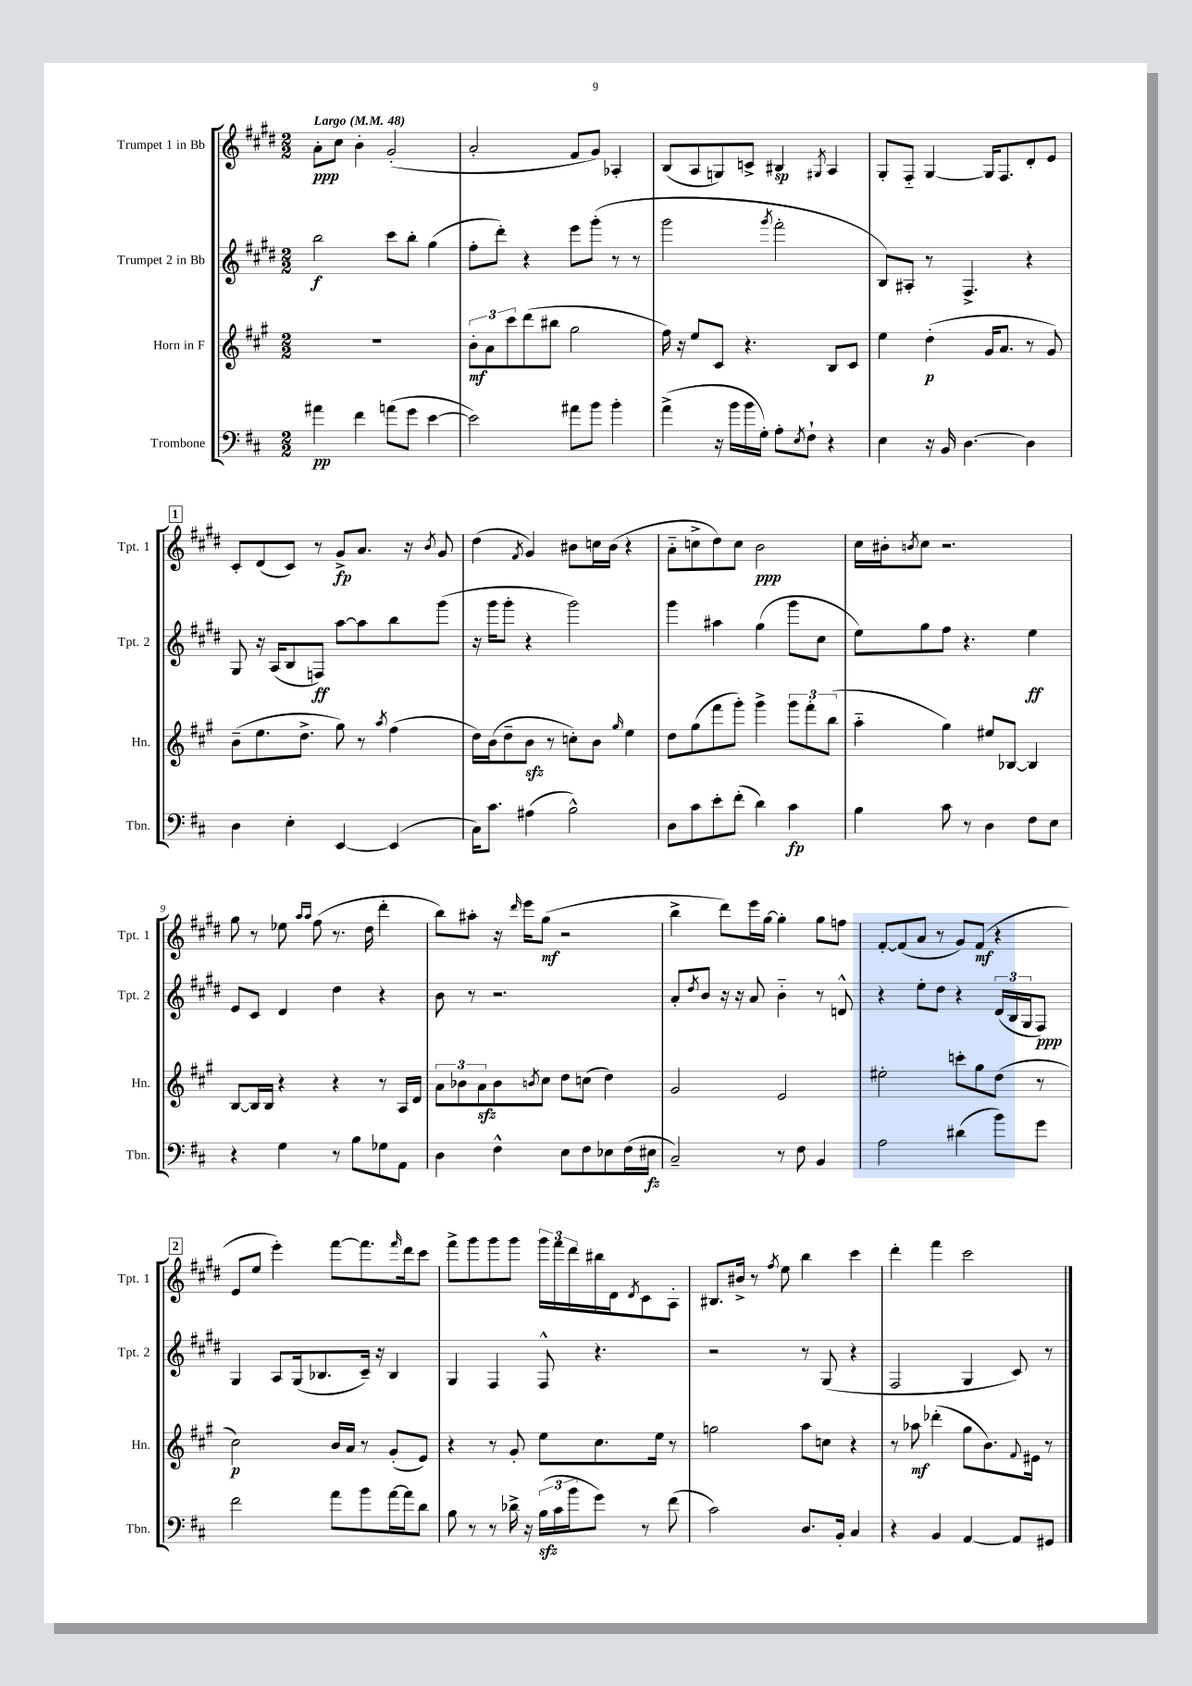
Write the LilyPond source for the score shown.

<<
\new StaffGroup <<
\new Staff = "s0" \with { instrumentName = "Trumpet 1 in Bb" shortInstrumentName = "Tpt. 1" } {
    \clef treble \key e \major \numericTimeSignature \time 2/2 \tempo "Largo" 4 = 48
    a'8-.\ppp cis''8 b'4-. gis'2-.( |
    a'2-. fis'8 gis'8) aes4-. |
    b8( a8 g8) c'8-> bis4\sp \acciaccatura { gis8 } a4 |
    gis8-. fis8-_ gis4~ gis16 fis8. dis'8-. e'8 |
    \mark \markup { \box "1" } cis'8-. dis'8( cis'8) r8 gis'8->\fp a'8. r16 \acciaccatura { b'8 } gis'8 |
    dis''4( \acciaccatura { fis'8 } gis'4) bis'8 c''16 bis'16( r4 |
    a'8-_ c''8-> dis''8) c''8 b'2\ppp |
    cis''16 bis'16-. \acciaccatura { b'8 } cis''8 r2. |
    gis''8 r8 ees''8 \grace { a''16 a''16 } fis''8( r8. dis''16 dis'''4-. |
    b''8) ais''8-. r16 \grace { dis'''16 } e'''16 gis''8\mf( r2 |
    b''4-> dis'''8) e'''16 gis''16~ gis''4-. gis''8 f''8 |
    fis'8~-. fis'8( a'8 r8 gis'8) fis'8\mf( r4 |
    \mark \markup { \box "2" } e'8 e''8 e'''4-.) fis'''8~ fis'''8. \grace { fis'''16 } dis'''16 cis'''8 |
    fis'''8-> gis'''8 gis'''8 gis'''8 \tuplet 3/2 { gis'''16 fis'''16 dis'''16 } bis''16 dis'16 \acciaccatura { dis'8 } cis'8 a8-. |
    bis8. bis'16-> r8 \acciaccatura { fis''8 } e''8 b''4 cis'''4 |
    dis'''4-. fis'''4 cis'''2 \bar "|." |
}
\new Staff = "s1" \with { instrumentName = "Trumpet 2 in Bb" shortInstrumentName = "Tpt. 2" } {
    \clef treble \key e \major \numericTimeSignature \time 2/2
    b''2\f cis'''8 b''8-. gis''4( |
    fis''8-. dis'''8-.) r4 e'''8 gis'''8-.( r8 r8 |
    gis'''2 \acciaccatura { gis'''8 } fis'''2-. |
    b8) ais8-. r8 fis4.-> r4 |
    \mark \markup { \box "1" } gis8 r16 a16( b8 f8\ff) a''8~ a''8 b''8 gis'''8( |
    r16 gis'''16 gis'''8-. r4 gis'''2) |
    gis'''4 ais''4 gis''4( gis'''8 cis''8 |
    e''8) gis''8 fis''8 r4. e''4\ff |
    e'8 cis'8 dis'4 dis''4 r4 |
    b'8 r8 r2. |
    a'8-. \acciaccatura { dis''8 } b'8 r16 r16 a'8 b'4-_ r8 d'8-^ |
    r4 e''8-. dis''8 r4 \tuplet 3/2 { dis'16( b16 gis16 } fis8\ppp) |
    \mark \markup { \box "2" } gis4 a8 gis16( bes8. cis'16--) r16 bes4 |
    gis4 fis4 fis8-^ r4. |
    r2 r8 gis8( r4 |
    fis2 gis4 cis'8) r8 \bar "|." |
}
\new Staff = "s2" \with { instrumentName = "Horn in F" shortInstrumentName = "Hn." } {
    \clef treble \key a \major \numericTimeSignature \time 2/2
    R1 |
    \tuplet 3/2 { b'8-.\mf a'8 cis'''8 } d'''8( bis''8 gis''2 |
    fis''16) r16 e''8 cis'8 r4. b8 cis'8 |
    e''4 d''4-.\p( gis'16 a'8. r8 gis'8) |
    \mark \markup { \box "1" } b'8--( e''8. d''8.-> gis''8) r8 \acciaccatura { a''8 } fis''4( |
    d''16) b'16( d''8-- b'8\sfz r8 c''8-.) b'8 \grace { gis''16 } e''4 |
    d''8 gis''8( fis'''8 gis'''8-.) gis'''4-> \tuplet 3/2 { gis'''8 fis'''8-. b''8( } |
    a''4-_ gis''4) eis''8 bes8~ bes4 |
    b8~ b16 b16 r4 r4 r8 a16 d'16 |
    \tuplet 3/2 { a'8 bes'8 a'8\sfz } bes'8 \acciaccatura { b'8 } cis''8 d''8 c''8( d''4) |
    gis'2 e'2 |
    eis''2-. c'''8-. gis''8 d''8( r8 |
    \mark \markup { \box "2" } cis''2\p) b'16 a'16 r8 gis'8-.( e'8) |
    r4 r8 gis'8-. e''8 cis''8. e''16 r8 |
    g''2 a''8 c''8 r4 |
    r8 aes''8\mf des'''4-.( gis''8 b'8.) \appoggiatura { fis'8 } eis'16 r8 \bar "|." |
}
\new Staff = "s3" \with { instrumentName = "Trombone" shortInstrumentName = "Tbn." } {
    \clef bass \key d \major \numericTimeSignature \time 2/2
    ais'4\pp fis'4 a'8( g'8 e'4~ |
    e'2) ais'8 b'8 b'4-. |
    a'4->( r16 b'16 b'16 g16-.) a8-. \acciaccatura { e8 } fis8-! r4 |
    e4 r16 b,16 d4.~ d4 |
    \mark \markup { \box "1" } d4 e4-. e,4~ e,4( |
    cis16) cis'8. ais4( b2-^) |
    d8 cis'8 e'8-. fis'8-.( d'4) cis'4\fp |
    b4 cis'8 r8 d4 fis8 e8 |
    r4 g4 r8 b8 ges8 a,8 |
    d4 fis4-^ e8 fis8 ees8 fis16( eis16\fz |
    cis2--) r8 fis8 b,4 |
    a2 dis'4( b'8) g'8 |
    \mark \markup { \box "2" } fis'2 a'8 b'8 a'16~ a'16 d'8 |
    b8 r8 r8 des'16-> r16 \tuplet 3/2 { b16\sfz( cis'16 b'16 } g'8) r8 fis'8( |
    cis'2) d8. b,16-. cis4 |
    r4 b,4 a,4~ a,8 gis,8 \bar "|." |
}
>>
>>
